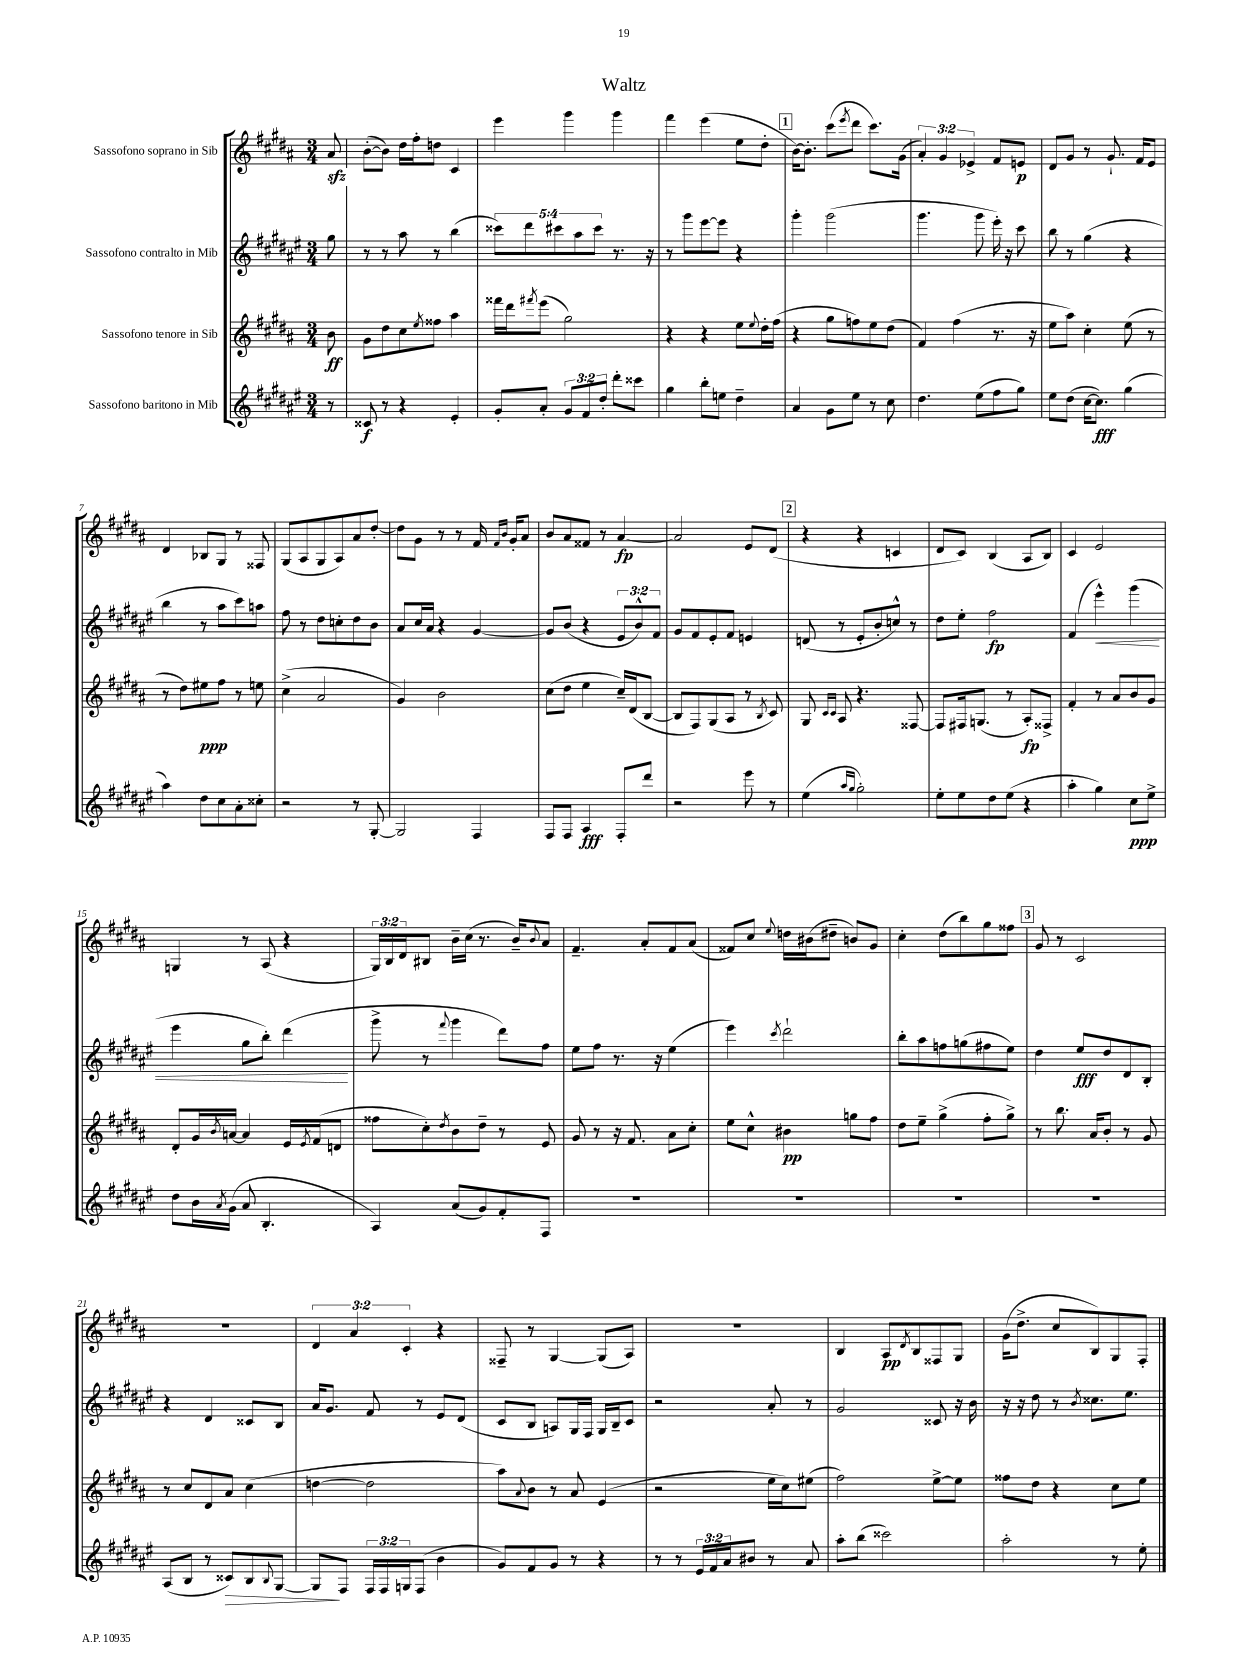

**kern	**kern	**kern	**kern
*staff4	*staff3	*staff2	*staff1
*clefG2	*clefG2	*clefG2	*clefG2
*k[f#c#g#d#a#e#]	*k[f#c#g#d#a#]	*k[f#c#g#d#a#e#]	*k[f#c#g#d#a#]
*M3/4	*M3/4	*M3/4	*M3/4
8r	8b	8gg#	8a#
=	=	=	=
8c##	8g#	8r	([8b'
8r	8dd#	8r	8b])
4r	8cc#	8aa#	16dd#
.	.	.	16ff#'
.	8qee	.	.
.	8ff##	8r	8dd
4e#'	4aa#	(4bb	4c#
=	=	=	=
8g#'	16fff##	10ccc##)	4eee
.	16ddd#	.	.
.	.	10ddd#	.
.	8qfff#	.	.
8a#'	(8eee	.	.
.	.	10ccc#	.
12g#	2gg#)	.	4ggg#
.	.	10aa#	.
12f#	.	.	.
.	.	10ccc#	.
12dd#'	.	.	.
8ddd#'	.	8.r	4ggg#
8ccc##	.	.	.
.	.	16r	.
=	=	=	=
4gg#	4r	8r	4fff#
.	.	8ggg#	.
8bb'	4r	[8eee#	(4eee
8ee	.	8eee#]	.
4dd#~	8ee	4r	8ee
.	8qqee	.	.
.	16dd#'	.	8dd#'
.	(16ff#	.	.
=	=	=	=
4a#	4r	4ggg#'	[16b)
.	.	.	8.b']
8g#	8gg#	(2ggg#	(8ccc#
.	.	.	8qeee
8ee#	8ff)	.	8ddd#
8r	8ee	.	8.ccc#)
8cc#	(8dd#	.	.
.	.	.	(16g#
=	=	=	=
4.dd#	4f#)	4.ggg#	6a#')
.	.	.	6g#
.	(4ff#	.	.
.	.	.	6e-^
(8ee#	.	8ggg#	.
8ff#	8.r	16eee#')	8f#
.	.	16r	.
8gg#)	.	8ccc#	8e
.	16r	.	.
=	=	=	=
8ee#	8ee	8bb	8d#
(8dd#	8aa#)	8r	8g#
[16cc#	4cc#'	(4gg#	8r
8.cc#])	.	.	.
.	.	.	8.g#`
(4gg#	(8ee	4r	.
.	.	.	16f#
.	8r	.	8e
=	=	=	=
4aa#)	8r	4bb	4d#
.	8dd#)	.	.
8dd#	8ee#	8r	8B-
8cc#	8ff#	8aa#	8G#
8a#'	8r	8ccc#)	8r
8cc##'	8ee	8aa	8F##
=	=	=	=
2r	(4cc#^	8ff#	(8G#
.	.	8r	8A#
.	2a#	8dd#	8G#
.	.	8cc'	8A#)
8r	.	8dd#	8a#
[8G#'	.	8b	[8dd#'
=	=	=	=
2G#]	4g#)	8a#	8dd#]
.	.	16cc#	8g#
.	.	16a#	.
.	2b	4r	8r
.	.	.	8r
4F#	.	[4g#	16f#
.	.	.	16qqf#
.	.	.	16qqb
.	.	.	16g#'
.	.	.	8a#
=	=	=	=
8F#	(8cc#	8g#]	8b
8F#	8dd#	(8b	8a#
4A#	4ee	4r	8f##
.	.	.	8r
8F#'	16cc#~)	12e#	[4a#
.	(16d#	.	.
.	.	12b^^)	.
8ddd#	[8B	.	.
.	.	12f#	.
=	=	=	=
2r	8B]	8g#	2a#]
.	8F#)	8f#	.
.	(8G#	8e#'	.
.	8A#	8f#	.
8eee#	8r	4e	8e
.	8qB	.	.
8r	8c#)	.	(8d#
=	=	=	=
(4ee#	8G#	(8d	4r
.	16qqc#	.	.
.	16qqc#	.	.
.	8A#	8r	.
16qqaa#	.	.	.
16qqgg#	.	.	.
2gg#')	4.r	8e#'	4r
.	.	8b'	.
.	.	8cc^^)	4c
.	[8F##	8r	.
=	=	=	=
8ee#'	8F##]	8dd#	8d#
8ee#	16F#	8ee#'	8c#)
.	(8.G	.	.
8dd#	.	2ff#	(4B
(8ee#	8r	.	.
4r	8A#')	.	8A#
.	8F##^	.	8B)
=	=	=	=
4aa#'	4f#'	(4f#	4c#
4gg#)	8r	4eee#^^)	2e
.	8a#	.	.
8cc#	8b	(4ggg#	.
8ee#^	8g#	.	.
=	=	=	=
8dd#	8d#'	4eee#	4G
16b	16g#	.	.
8qa#	8qb	.	.
(16g#	[16a	.	.
8a#	4a]	8gg#	8r
4.B'	.	8bb')	(8A#
.	16e	(4ddd#	4r
.	8qe	.	.
.	(16f#	.	.
.	8d	.	.
=	=	=	=
4A#)	8ff##	8ggg#^	24G#)
.	.	.	24B
.	.	.	24d#
.	8cc#')	8r	8B#
.	8qdd#	8qqfff#	.
(8a#	8b	4ggg#	16b~
.	.	.	(16cc#
8g#)	8dd#~	.	8.r
8f#'	8r	8ddd#)	.
.	.	.	16b~)
.	.	.	8qqb
8F#	8e	8ff#	8a#
=	=	=	=
2.r	8g#	8ee#	4.f#~
.	8r	8ff#	.
.	16r	8.r	.
.	8.f#	.	.
.	.	.	8a#'
.	.	16r	.
.	8a#	(4ee#	8f#
.	8cc#'	.	(8a#
=	=	=	=
2.r	8ee	4eee#)	8f##)
.	8cc#^^	.	8cc#
.	.	8qccc#	8qqee
.	4b#	2ddd#`	16dd
.	.	.	(16b#
.	.	.	8dd#~
.	8gg	.	8b)
.	8ff#	.	8g#
=	=	=	=
2.r	8dd#	8bb'	4cc#'
.	8ee~	8aa#	.
.	(4gg#^	8ff	(8dd#
.	.	(8gg	8bb)
.	8ff#'	8ff#	8gg#
.	8gg#^)	8ee#)	8ff##
=	=	=	=
2.r	8r	4dd#	8g#
.	8.bb	.	8r
.	.	8ee#	2c#
.	16a#	.	.
.	8b'	8dd#	.
.	8r	8d#	.
.	8g#	8B'	.
=	=	=	=
(8A#	8r	4r	2.r
8B	8cc#	.	.
8r	8d#	4d#	.
8c##)	8a#	.	.
8B	(4cc#	8c##	.
8qqB	.	.	.
[8G#	.	8B	.
=	=	=	=
8G#]	[4dd	16a#	6d#
.	.	8.g#	.
8F#	.	.	.
.	.	.	6a#
24F#	2dd]	8f#	.
24F#	.	.	.
24G	.	.	6c#'
(8F#	.	8r	.
4b	.	8e#	4r
.	.	(8d#	.
=	=	=	=
8g#)	8aa#)	8c#	8F##~
.	8qqa#	.	.
8f#	8b	8B	8r
8g#	8r	8A)	[4G#
8r	8a#	16G#	.
.	.	16F#	.
4r	(4e	16G#	(8G#]
.	.	16B~	.
.	.	8c#	8A#)
=	=	=	=
8r	2r	2r	2.r
8r	.	.	.
24e#	.	.	.
24f#	.	.	.
24a#	.	.	.
8b#	.	.	.
8r	16ee	8a#'	.
.	16cc#)	.	.
8a#	(8ee#	8r	.
=	=	=	=
8aa#'	2ff#)	2g#	4B
(8bb	.	.	.
2ccc##)	.	.	8A#
.	.	.	8qd#
.	.	.	8B
.	[8ee^	8c##	8F##
.	8ee]	16r	8G#
.	.	16b	.
=	=	=	=
2aa#'	8ff##	16r	(16g#
.	.	16r	8.dd#^
.	8dd#	8dd#	.
.	4r	8r	8cc#
.	.	8qb	.
.	.	8.cc##	8B)
8r	8cc#	.	8G#
.	.	8.ee#	.
8ee#'	8ee	.	8F#'
==	==	==	==
*-	*-	*-	*-
